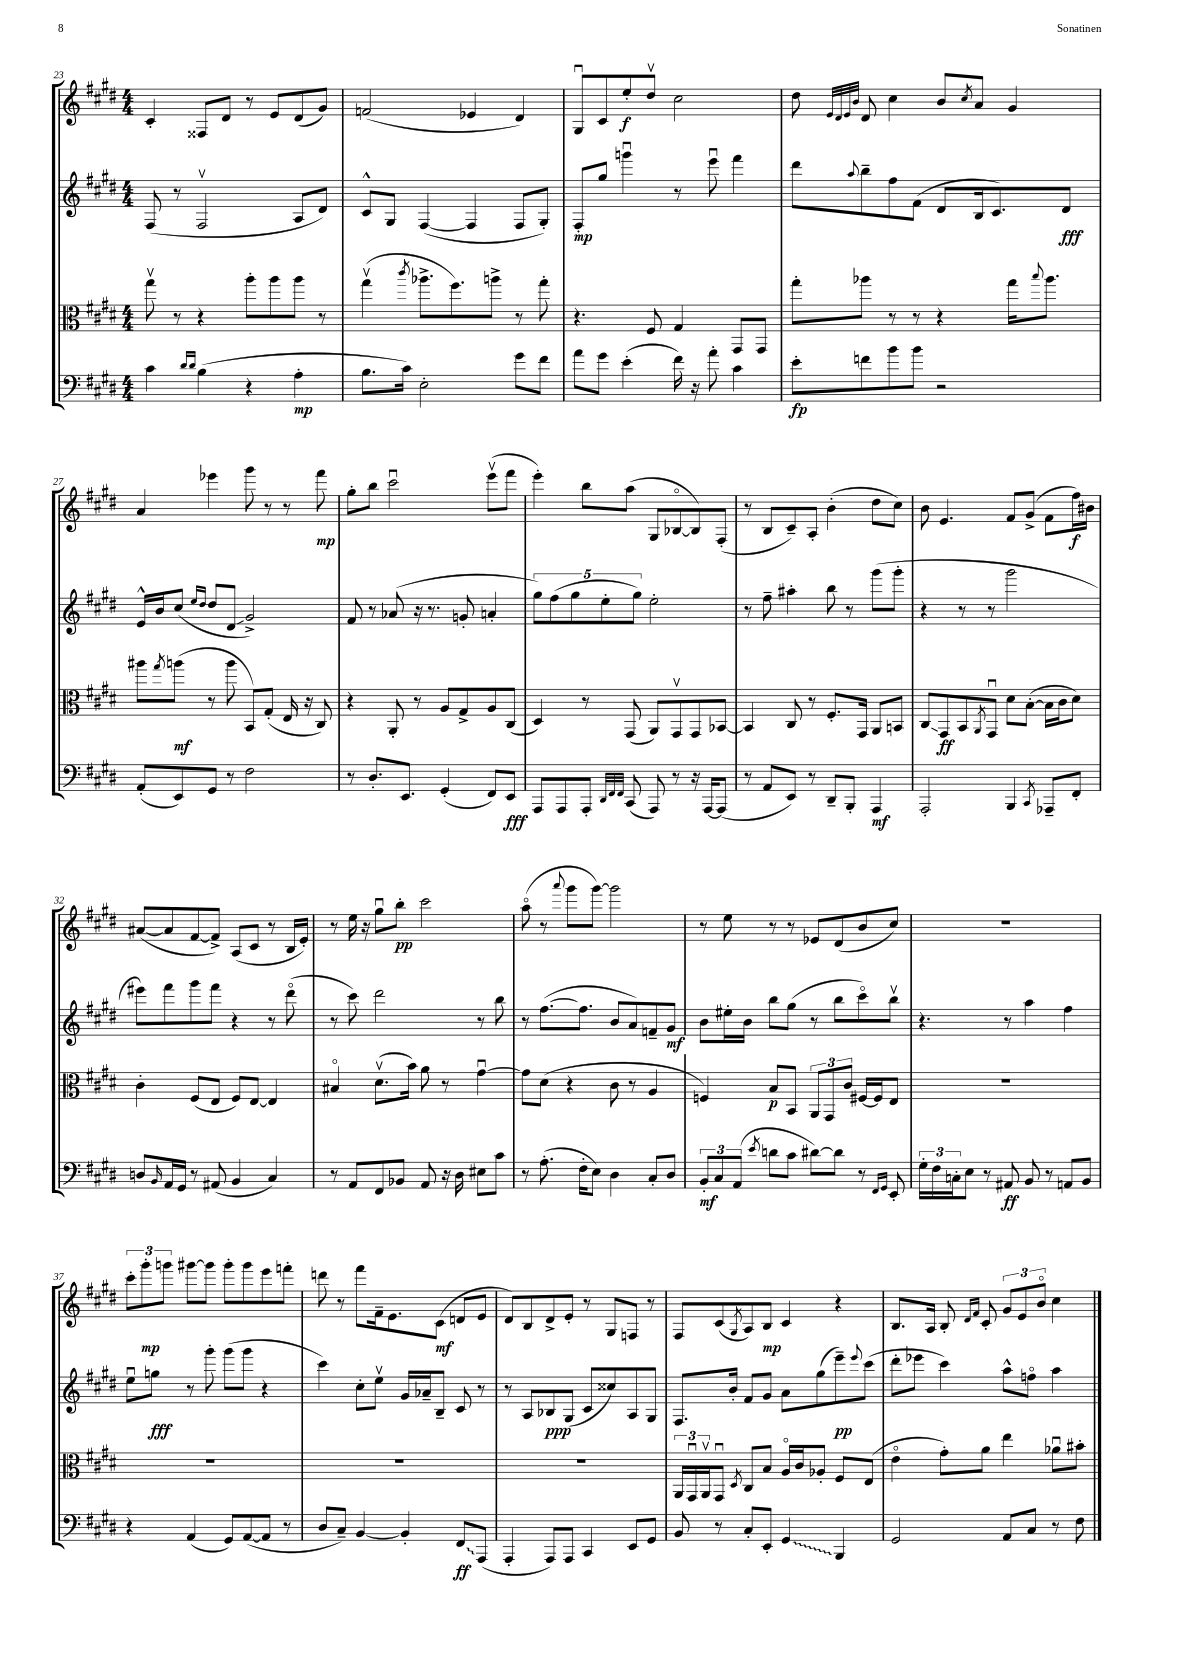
<<
\new StaffGroup <<
\new Staff = "s0" {
    \clef treble \key e \major \numericTimeSignature \time 4/4
    cis'4-. fisis8 dis'8 r8 e'8 dis'8( gis'8) |
    f'2( ees'4 dis'4) |
    gis8\downbow cis'8 e''8-.\f dis''8\upbow cis''2 |
    dis''8 \grace { e'32 dis'32 e'32 b'32 } dis'8 cis''4 b'8 \acciaccatura { cis''8 } a'8 gis'4 |
    a'4 ees'''4 gis'''8 r8 r8 fis'''8\mp |
    gis''8-. b''8 cis'''2\downbow e'''8\upbow( fis'''8 |
    e'''4-.) b''8 a''8( gis8 bes8~\flageolet bes8) fis8-.( |
    r8 b8 cis'8--) a8-. b'4-.( dis''8 cis''8) |
    b'8 e'4. fis'8 gis'8->( fis'8 fis''16\f) bis'16 |
    ais'8~( ais'8 fis'8~ fis'8->) a8( cis'8 r8 b16 e'16-.) |
    r8 e''16 r16 gis''8\downbow b''8-.\pp cis'''2 |
    a''8\flageolet( r8 \appoggiatura { a'''8 } gis'''8 gis'''8~) gis'''2 |
    r8 e''8 r8 r8 ees'8 dis'8( b'8 cis''8) |
    R1 |
    \tuplet 3/2 { cis'''8-. gis'''8-.\mp g'''8 } gis'''8~ gis'''8 gis'''8-. gis'''8 e'''8 f'''8-. |
    d'''8 r8 fis'''8 fis'16-- e'8. cis'8\mf( d'8 e'8 |
    dis'8) b8 dis'8-> e'8-. r8 gis8 f8 r8 |
    fis8 cis'8( \acciaccatura { gis8 } a8) b8\mp cis'4 r4 |
    b8. a16 b8-. \grace { dis'16 fis'16 } cis'8-. \tuplet 3/2 { gis'8 e'8 b'8\flageolet } cis''4 \bar "|." |
}
\new Staff = "s1" {
    \clef treble \key e \major \numericTimeSignature \time 4/4
    fis8( r8 fis2\upbow a8 dis'8) |
    cis'8-^ gis8 fis4~( fis4 fis8 gis8-.) |
    fis8-.\mp gis''8 g'''4\downbow r8 e'''8\downbow fis'''4 |
    dis'''8 \appoggiatura { a''8 } b''8-- fis''8 fis'8( dis'8 b16 cis'8.) dis'8\fff |
    e'16-^ b'16 cis''8( \grace { e''16 dis''16 } dis''8 dis'8\glissando gis'2->) |
    fis'8 r8 aes'8( r16 r8. g'8-. a'4-. |
    \tuplet 5/4 { gis''8) fis''8( gis''8 e''8-. gis''8) } e''2-. |
    r8 fis''8-- ais''4-. b''8 r8 gis'''8( gis'''8-. |
    r4 r8 r8 gis'''2 |
    eis'''8) fis'''8 gis'''8 fis'''8 r4 r8 dis'''8\flageolet( |
    r8 cis'''8) dis'''2 r8 b''8 |
    r8 fis''8.~( fis''8. b'8 a'8) f'8-- gis'8\mf |
    b'8 eis''16-. b'16 b''8 gis''8( r8 b''8 cis'''8\flageolet) b''8\upbow |
    r4. r8 a''4 fis''4 |
    e''8\downbow g''8\fff r8 gis'''8-. gis'''8( gis'''8 r4 |
    cis'''4) cis''8-. e''8\upbow gis'16 aes'16-- b8-- cis'8 r8 |
    r8 a8 bes8\ppp gis8( cis'8 cisis''8) a8 gis8 |
    fis8. b'16-. fis'8 gis'8 a'8 gis''8( e'''8--\pp) \appoggiatura { e'''8 } cis'''8( |
    dis'''8-. ees'''8 cis'''4) a''8-^ f''8\flageolet a''4 \bar "|." |
}
\new Staff = "s2" {
    \clef alto \key e \major \numericTimeSignature \time 4/4
    gis''8\upbow r8 r4 a''8-. a''8 a''8 r8 |
    gis''4\upbow( \acciaccatura { cis'''8 } aes''8.-> fis''8.) a''8-> r8 gis''8-. |
    r4. fis8 gis4 gis,8 gis,8 |
    gis''8-. aes''8 r8 r8 r4 gis''16 \appoggiatura { b''8 } aes''8. |
    ais''8 \acciaccatura { gis''8 } a''8\mf( r8 a''8 b,8) gis8-.( e16 r16 cis8) |
    r4 a,8-. r8 a8 gis8-> a8 cis8( |
    dis4) r8 gis,8( a,8) gis,8\upbow gis,8 bes,8~ |
    bes,4 cis8 r8 fis8.-. gis,16 a,8 b,8 |
    cis8\glissando gis,8\ff b,8 \acciaccatura { a,8 } gis,8\downbow dis'8 b8~-.( b16 cis'16 dis'8) |
    cis'4-. fis8( e8 fis8) e8~ e4 |
    bis4\flageolet dis'8.\upbow( b'16) a'8 r8 gis'4~\downbow |
    gis'8 dis'8( r4 cis'8 r8 a4 |
    f4) b8\p b,8 \tuplet 3/2 { a,8 gis,8 cis'8 } fis16~ fis16 e8 |
    R1 |
    R1 |
    R1 |
    R1 |
    \tuplet 3/2 { a,16 gis,16\downbow a,16\upbow } gis,8\downbow \acciaccatura { dis8 } cis8 b8 a16\flageolet cis'16 aes8-. fis8 e8( |
    e'4\flageolet gis'8-.) a'8 e''4 aes'8\downbow bis'8-. \bar "|." |
}
\new Staff = "s3" {
    \clef bass \key e \major \numericTimeSignature \time 4/4
    cis'4 \grace { dis'16 dis'16 } b4( r4 a4-.\mp |
    b8. cis'16) e2-. gis'8 fis'8 |
    a'8 gis'8 e'4-.( fis'16) r16 a'8-. cis'4 |
    e'8-.\fp f'8 b'8 b'8 r2 |
    a,8-.( e,8) gis,8 r8 fis2 |
    r8 dis8.-. e,8. gis,4-.( fis,8) e,8\fff |
    a,,8 a,,8 a,,8-. \grace { dis,32 fis,32 fis,32 } cis,8( a,,8) r8 r16 a,,16~ a,,8( |
    r8 a,8 e,8) r8 dis,8-- b,,8-. a,,4\mf |
    a,,2-. b,,4 \acciaccatura { cis,8 } aes,,8-- fis,8-. |
    d8 \grace { b,16 } a,16 gis,16 r8 ais,8( b,4 cis4) |
    r8 a,8 fis,8 bes,8 a,8 r16 dis16 eis8 cis'8 |
    r8 a8.-.( fis16-. e8) dis4 cis8-. dis8 |
    \tuplet 3/2 { b,8-.\mf cis8 a,8( } \acciaccatura { e'8 } d'8 cis'8 dis'8~) dis'8 r8 \grace { fis,16 gis,16 } e,8-. |
    \tuplet 3/2 { gis16-. fis16 c16-. } e8 r8 ais,8\ff b,8 r8 a,8 b,8 |
    r4 a,4( gis,8) a,8~( a,8 r8 |
    dis8 cis8--) b,4~ b,4-. \once \override Glissando.style = #'zigzag fis,8\glissando\ff a,,8( |
    a,,4-. a,,8) a,,8 cis,4 e,8 gis,8 |
    b,8 r8 cis8-. e,8-. \once \override Glissando.style = #'zigzag gis,4\glissando b,,4 |
    gis,2 a,8 cis8 r8 fis8 \bar "|." |
}
>>
>>
\layout { \context { \Score currentBarNumber = #23 } }
